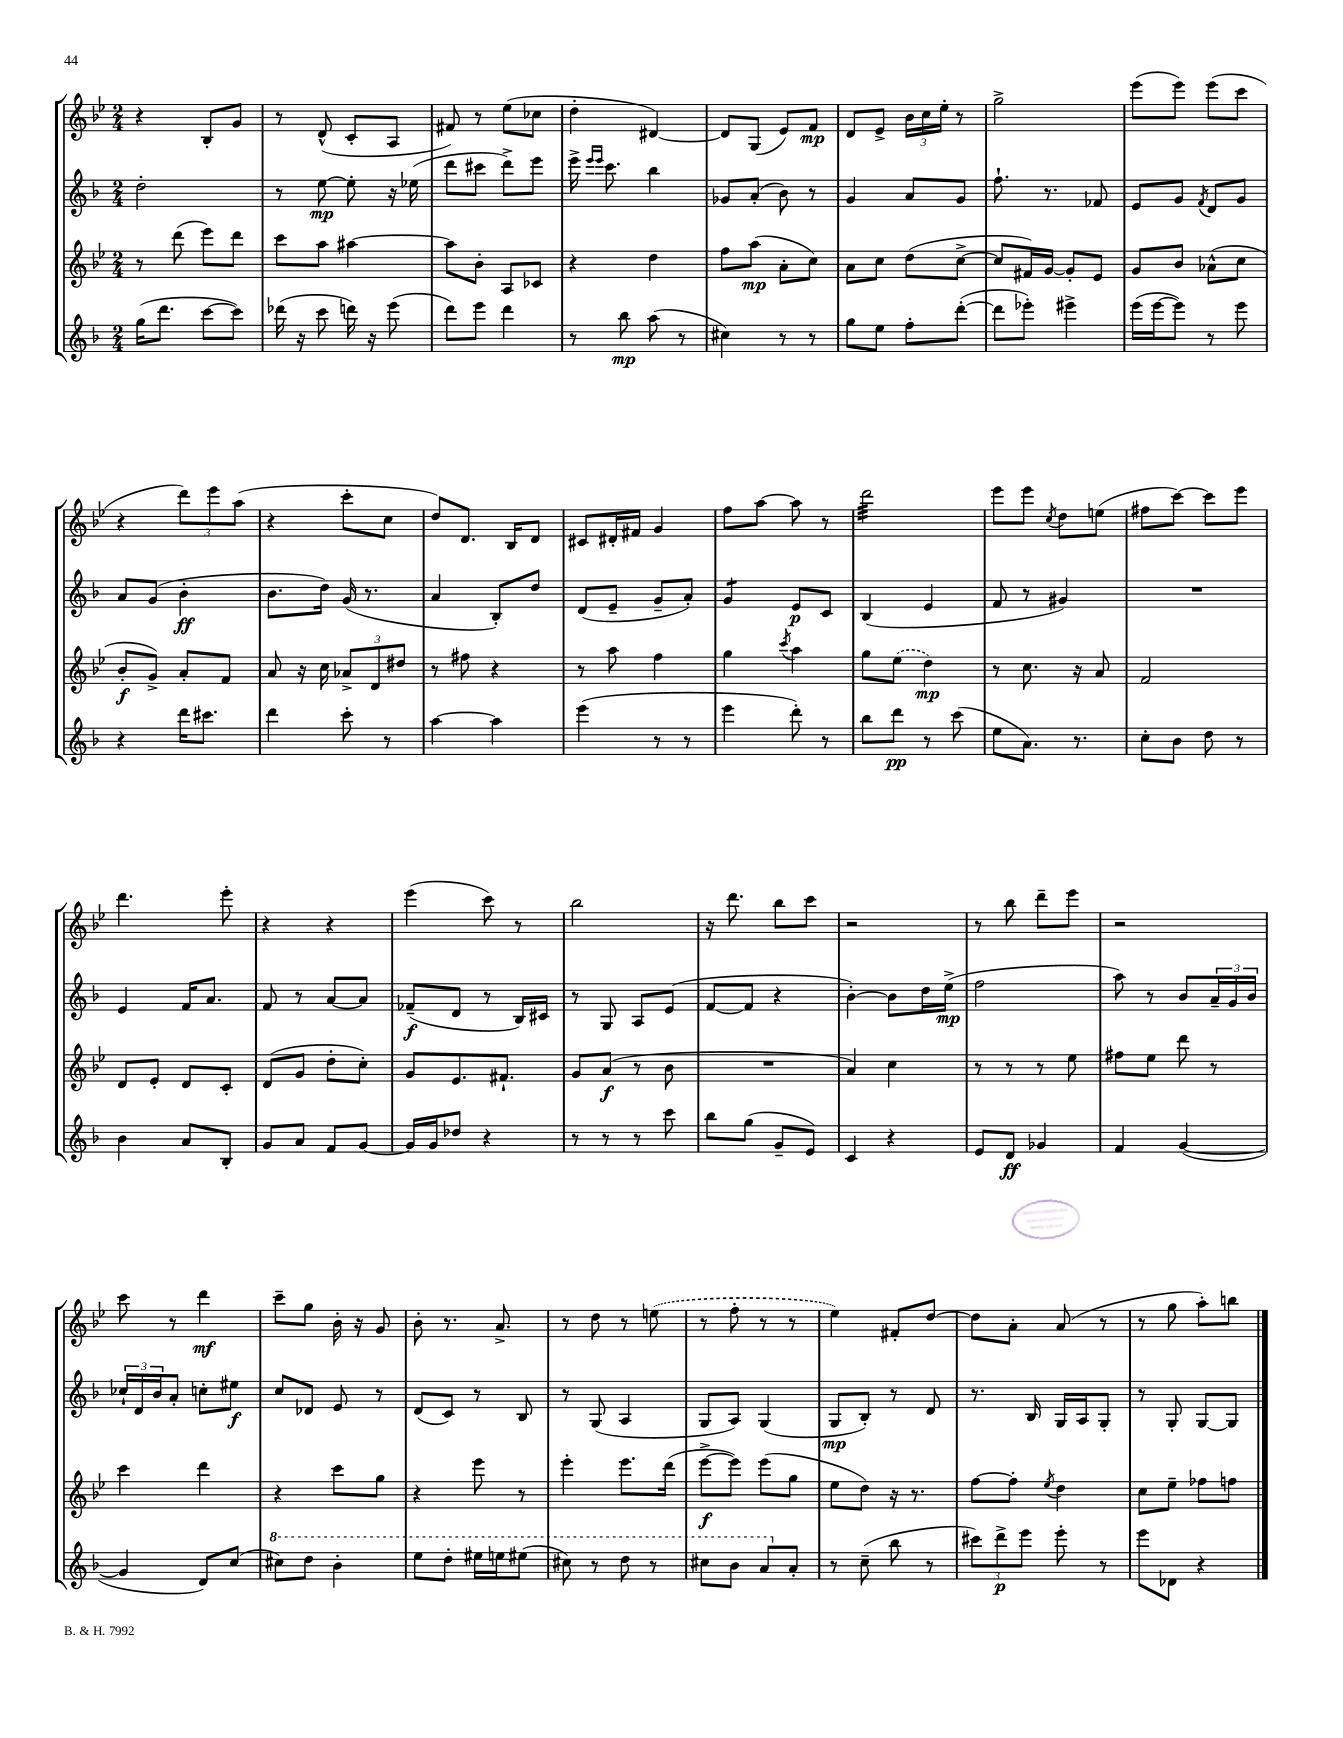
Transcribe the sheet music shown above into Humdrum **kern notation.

**kern	**dynam	**kern	**dynam	**kern	**dynam	**kern	**dynam
*part4	*part4	*part3	*part3	*part2	*part2	*part1	*part1
*staff4	*staff4	*staff3	*staff3	*staff2	*staff2	*staff1	*staff1
*clefG2	*	*clefG2	*	*clefG2	*	*clefG2	*
*k[b-]	*	*k[b-e-]	*	*k[b-]	*	*k[b-e-]	*
*M2/4	*	*M2/4	*	*M2/4	*	*M2/4	*
=8	=8	=8	=8	=8	=8	=8	=8
(16gg\KL	.	8r	.	2dd'\	.	4r	.
8.ddd\J	.	.	.	.	.	.	.
.	.	(8ddd\	.	.	.	.	.
[8ccc\L	.	8eee-\L)	.	.	.	8B-'/L	.
8ccc\J])	.	8ddd\J	.	.	.	8g/J	.
=9	=9	=9	=9	=9	=9	=9	=9
(16ddd-X\	.	8ccc\L	.	8r	.	8r	.
16r	.	.	.	.	.	.	.
8ccc\	.	8aa\J	.	[8ee\	mp	(8d^^/	.
16dddn\)	.	[4aa#X\	.	8ee'\]	.	8c'/L	.
16r	.	.	.	.	.	.	.
(8eee\	.	.	.	16r	.	8A/J	.
.	.	.	.	(16ee-X\	.	.	.
=10	=10	=10	=10	=10	=10	=10	=10
8ddd\L)	.	8aa#\L]	.	8ddd\L	.	8f#X/)	.
8eee\J	.	8b-'\J	.	8ccc#X\J	.	8r	.
4ddd\	.	8A/L	.	8ddd^\L)	.	(8ee-\L	.
.	.	8c-X/J	.	8eee\J	.	8cc-X\J	.
=11	=11	=11	=11	=11	=11	=11	=11
8r	.	4r	.	16eee^\	.	4dd'\	.
.	.	.	.	16qqeee/LL	.	.	.
.	.	.	.	16qqeee/JJ	.	.	.
.	.	.	.	8.ccc\	.	.	.
8bb-\	mp	.	.	.	.	.	.
(8aa\	.	4dd\	.	4bb-\	.	[4d#X/)	.
8r	.	.	.	.	.	.	.
=12	=12	=12	=12	=12	=12	=12	=12
4cc#X\)	.	8ff\L	.	8g-X/L	.	8d#/L]	.
.	.	(8aa\J	mp	(8a'/J	.	(8G/J	.
8r	.	8a'\L	.	8b-\)	.	8e-/L)	.
8r	.	8cc\J)	.	8r	.	8f/J	mp
=13	=13	=13	=13	=13	=13	=13	=13
8gg\L	.	8a\L	.	4g/	.	8d/L	.
8ee\J	.	8cc\J	.	.	.	8e-^/J	.
8ff'\L	.	(8dd\L	.	8a/L	.	24b-\LL	.
.	.	.	.	.	.	24cc\	.
.	.	.	.	.	.	24ee-'\JJ	.
([8ddd'\J	.	[8cc^\J	.	8g/J	.	8r	.
=14	=14	=14	=14	=14	=14	=14	=14
8ddd\L]	.	8cc/L]	.	8.ff`\	.	2gg^\	.
8eee-X'\J)	.	16f#X/L)	.	.	.	.	.
.	.	[16g/JJ	.	8.r	.	.	.
4eee#X^\	.	8g'/L]	.	.	.	.	.
.	.	8e-/J	.	8f-X/	.	.	.
=15	=15	=15	=15	=15	=15	=15	=15
(16eee\LL	.	8g/L	.	8e/L	.	(8eee-\L	.
[16eee\J	.	.	.	.	.	.	.
8eee\J])	.	8b-/J	.	8g/J	.	8eee-\J)	.
.	.	.	.	8qf/	.	.	.
8r	.	(8a-X^^\L	.	8d/L	.	(8eee-\L	.
8eee\	.	8cc\J	.	8g/J	.	8ccc\J	.
!!LO:LB:g=z
=16	=16	=16	=16	=16	=16	=16	=16
4r	.	8b-'/L	f	8a/L	.	4r	.
.	.	8g^/J)	.	(8g/J	.	.	.
16ddd\KL	.	8a'/L	.	4b-'\	ff	12ddd\L)	.
8.ccc#X\J	.	.	.	.	.	.	.
.	.	.	.	.	.	12eee-\	.
.	.	8f/J	.	.	.	.	.
.	.	.	.	.	.	(12aa\J	.
=17	=17	=17	=17	=17	=17	=17	=17
4ddd\	.	8a/	.	8.b-\L	.	4r	.
.	.	16r	.	.	.	.	.
.	.	16cc\	.	16dd\Jk)	.	.	.
8ccc'\	.	12a-X^/L	.	(16g/	.	8ccc'\L	.
.	.	.	.	8.r	.	.	.
.	.	12d/	.	.	.	.	.
8r	.	.	.	.	.	8cc\J	.
.	.	12dd#X/J	.	.	.	.	.
=18	=18	=18	=18	=18	=18	=18	=18
[4aa\	.	8r	.	4a/	.	8dd/L)	.
.	.	8ff#X\	.	.	.	8.d/J	.
4aa\]	.	4r	.	8B-'/L)	.	.	.
.	.	.	.	.	.	16B-/KL	.
.	.	.	.	8dd/J	.	8d/J	.
=19	=19	=19	=19	=19	=19	=19	=19
(4eee\	.	8r	.	(8d/L	.	8c#X/L	.
.	.	8aa\	.	8e~/J	.	16d#X'/L	.
.	.	.	.	.	.	16f#X/JJ	.
8r	.	4ff\	.	8g~/L	.	4g/	.
8r	.	.	.	8a'/J)	.	.	.
=20	=20	=20	=20	=20	=20	=20	=20
*	*	*	*	*tremolo	*	*	*
4eee\	.	4gg\	.	8g/L	.	8ff\L	.
.	.	.	.	8g/J	.	[8aa\J	.
*	*	*	*	*Xtremolo	*	*	*
.	.	8qccc/	.	.	.	.	.
8ddd'\)	.	4aa\	.	8e/L	p	8aa\]	.
8r	.	.	.	8c/J	.	8r	.
=21	=21	=21	=21	=21	=21	=21	=21
*	*	*	*	*	*	*tremolo	*
8bb-\L	.	8gg\L	.	(4B-/	.	32ddd\LLL	.
.	.	.	.	.	.	32ddd\	.
.	.	.	.	.	.	32ddd\	.
.	.	.	.	.	.	32ddd\	.
8ddd\J	pp	(8ee-\J	.	.	.	32ddd\	.
.	.	.	.	.	.	32ddd\	.
.	.	.	.	.	.	32ddd\	.
.	.	.	.	.	.	32ddd\	.
8r	.	4dd\)	mp	4e/	.	32ddd\	.
.	.	.	.	.	.	32ddd\	.
.	.	.	.	.	.	32ddd\	.
.	.	.	.	.	.	32ddd\	.
(8ccc\	.	.	.	.	.	32ddd\	.
.	.	.	.	.	.	32ddd\	.
.	.	.	.	.	.	32ddd\	.
.	.	.	.	.	.	32ddd\JJJ	.
*	*	*	*	*	*	*Xtremolo	*
=22	=22	=22	=22	=22	=22	=22	=22
8ee\L	.	8r	.	8f/	.	8eee-\L	.
8.a\J)	.	8.cc\	.	8r	.	8eee-\J	.
.	.	.	.	.	.	8qcc/	.
.	.	.	.	4g#X/)	.	8dd\L	.
8.r	.	16r	.	.	.	.	.
.	.	8a/	.	.	.	(8een\J	.
=23	=23	=23	=23	=23	=23	=23	=23
8cc'\L	.	2f/	.	2r	.	8ff#X\L	.
8b-\J	.	.	.	.	.	[8ccc\J)	.
8dd\	.	.	.	.	.	8ccc\L]	.
8r	.	.	.	.	.	8eee-\J	.
!!LO:LB:g=z
=24	=24	=24	=24	=24	=24	=24	=24
4b-\	.	8d/L	.	4e/	.	4.ddd\	.
.	.	8e-'/J	.	.	.	.	.
8a/L	.	8d/L	.	16f/KL	.	.	.
.	.	.	.	8.a/J	.	.	.
8B-'/J	.	8c'/J	.	.	.	8eee-'\	.
=25	=25	=25	=25	=25	=25	=25	=25
8g/L	.	(8d/L	.	8f/	.	4r	.
8a/J	.	8g/J	.	8r	.	.	.
8f/L	.	8dd'\L	.	[8a/L	.	4r	.
[8g/J	.	8cc'\J)	.	8a/J]	.	.	.
=26	=26	=26	=26	=26	=26	=26	=26
16g/LL]	.	8g/L	.	(8f-X~/L	f	(4eee-\	.
16g/J	.	.	.	.	.	.	.
8dd-X/J	.	8.e-/	.	8d/J	.	.	.
4r	.	.	.	8r	.	8ccc\)	.
.	.	8.f#X`/J	.	.	.	.	.
.	.	.	.	16B-/LL)	.	8r	.
.	.	.	.	16c#X/JJ	.	.	.
=27	=27	=27	=27	=27	=27	=27	=27
8r	.	8g/L	.	8r	.	2bb-\	.
8r	.	(8a/J	f	8G/	.	.	.
8r	.	8r	.	8A/L	.	.	.
8ccc\	.	8b-\	.	(8e/J	.	.	.
=28	=28	=28	=28	=28	=28	=28	=28
8bb-\L	.	2r	.	[8f/L	.	16r	.
.	.	.	.	.	.	8.ddd\	.
(8gg\J	.	.	.	8f/J]	.	.	.
8g~/L	.	.	.	4r	.	8bb-\L	.
8e/J)	.	.	.	.	.	8ccc\J	.
=29	=29	=29	=29	=29	=29	=29	=29
4c/	.	4a/)	.	[4b-'\)	.	2r	.
4r	.	4cc\	.	8b-\L]	.	.	.
.	.	.	.	16dd\L	.	.	.
.	.	.	.	(16ee^\JJ	mp	.	.
=30	=30	=30	=30	=30	=30	=30	=30
8e/L	.	8r	.	2ff\	.	8r	.
8d/J	ff	8r	.	.	.	8bb-\	.
4g-X/	.	8r	.	.	.	8ddd~\L	.
.	.	8ee-\	.	.	.	8eee-\J	.
=31	=31	=31	=31	=31	=31	=31	=31
4f/	.	8ff#X\L	.	8aa\)	.	2r	.
.	.	8ee-\J	.	8r	.	.	.
([4g/	.	8ddd\	.	8b-/L	.	.	.
.	.	8r	.	24a~/L	.	.	.
.	.	.	.	24g/	.	.	.
.	.	.	.	24b-/JJ	.	.	.
!!LO:LB:g=z
=32	=32	=32	=32	=32	=32	=32	=32
4g/]	.	4ccc\	.	24cc-X`/LL	.	8ccc\	.
.	.	.	.	24d/	.	.	.
.	.	.	.	24b-/J	.	.	.
.	.	.	.	8a'/J	.	8r	.
8d/L)	.	4ddd\	.	8ccn'\L	.	4ddd\	mf
(8cc/J	.	.	.	8ee#X\J	f	.	.
=33	=33	=33	=33	=33	=33	=33	=33
*8va	*	*	*	*	*	*	*
8ccc#X\L)	.	4r	.	8cc/L	.	8ccc~\L	.
8ddd\J	.	.	.	8d-X/J	.	8gg\J	.
4bb-'\	.	8ccc\L	.	8e/	.	16b-'\	.
.	.	.	.	.	.	16r	.
.	.	8gg\J	.	8r	.	8g/	.
=34	=34	=34	=34	=34	=34	=34	=34
8eee\L	.	4r	.	(8d/L	.	8b-'\	.
8ddd'\J	.	.	.	8c/J)	.	8.r	.
16eee#X\LL	.	8eee-\	.	8r	.	.	.
16eeen\J	.	.	.	.	.	8.a^/	.
(8eee#X\J	.	8r	.	8B-/	.	.	.
=35	=35	=35	=35	=35	=35	=35	=35
8ccc#X\)	.	4eee-'\	.	8r	.	8r	.
8r	.	.	.	(8G/	.	8dd\	.
8ddd\	.	8.eee-\L	.	4A/	.	8r	.
8r	.	.	.	.	.	(8een\	.
.	.	(16ddd\Jk	.	.	.	.	.
=36	=36	=36	=36	=36	=36	=36	=36
8ccc#X\L	.	[8eee-^\L	f	8G/L	.	8r	.
8bb-\J	.	8eee-\J])	.	8A/J)	.	8ff'\	.
8aa/L	.	(8eee-\L	.	(4G/	.	8r	.
*X8va	*	*	*	*	*	*	*
8a'/J	.	8gg\J	.	.	.	8r	.
=37	=37	=37	=37	=37	=37	=37	=37
8r	.	8ee-\L	.	8G/L	mp	4ee-\)	.
(8cc~\	.	8dd\J)	.	8B-'/J)	.	.	.
8bb-\	.	16r	.	8r	.	8f#X'/L	.
.	.	8.r	.	.	.	.	.
8r	.	.	.	8d/	.	[8dd/J	.
=38	=38	=38	=38	=38	=38	=38	=38
12ccc#X\L)	.	[8ff\L	.	8.r	.	8dd\L]	.
12ddd^\	p	.	.	.	.	.	.
.	.	8ff'\J]	.	.	.	8a'\J	.
12eee\J	.	.	.	.	.	.	.
.	.	.	.	16B-/	.	.	.
.	.	8qee-/	.	.	.	.	.
8eee'\	.	4dd\	.	16G/LL	.	(8a/	.
.	.	.	.	16A/J	.	.	.
8r	.	.	.	8G'/J	.	8r	.
=39	=39	=39	=39	=39	=39	=39	=39
8eee\L	.	8cc\L	.	8r	.	8r	.
8d-X\J	.	8ee-~\J	.	8G'/	.	8gg\	.
4r	.	8ff-X\L	.	[8G/L	.	8aa'\L)	.
.	.	8ffn\J	.	8G/J]	.	8bbn\J	.
==	==	==	==	==	==	==	==
*-	*-	*-	*-	*-	*-	*-	*-
